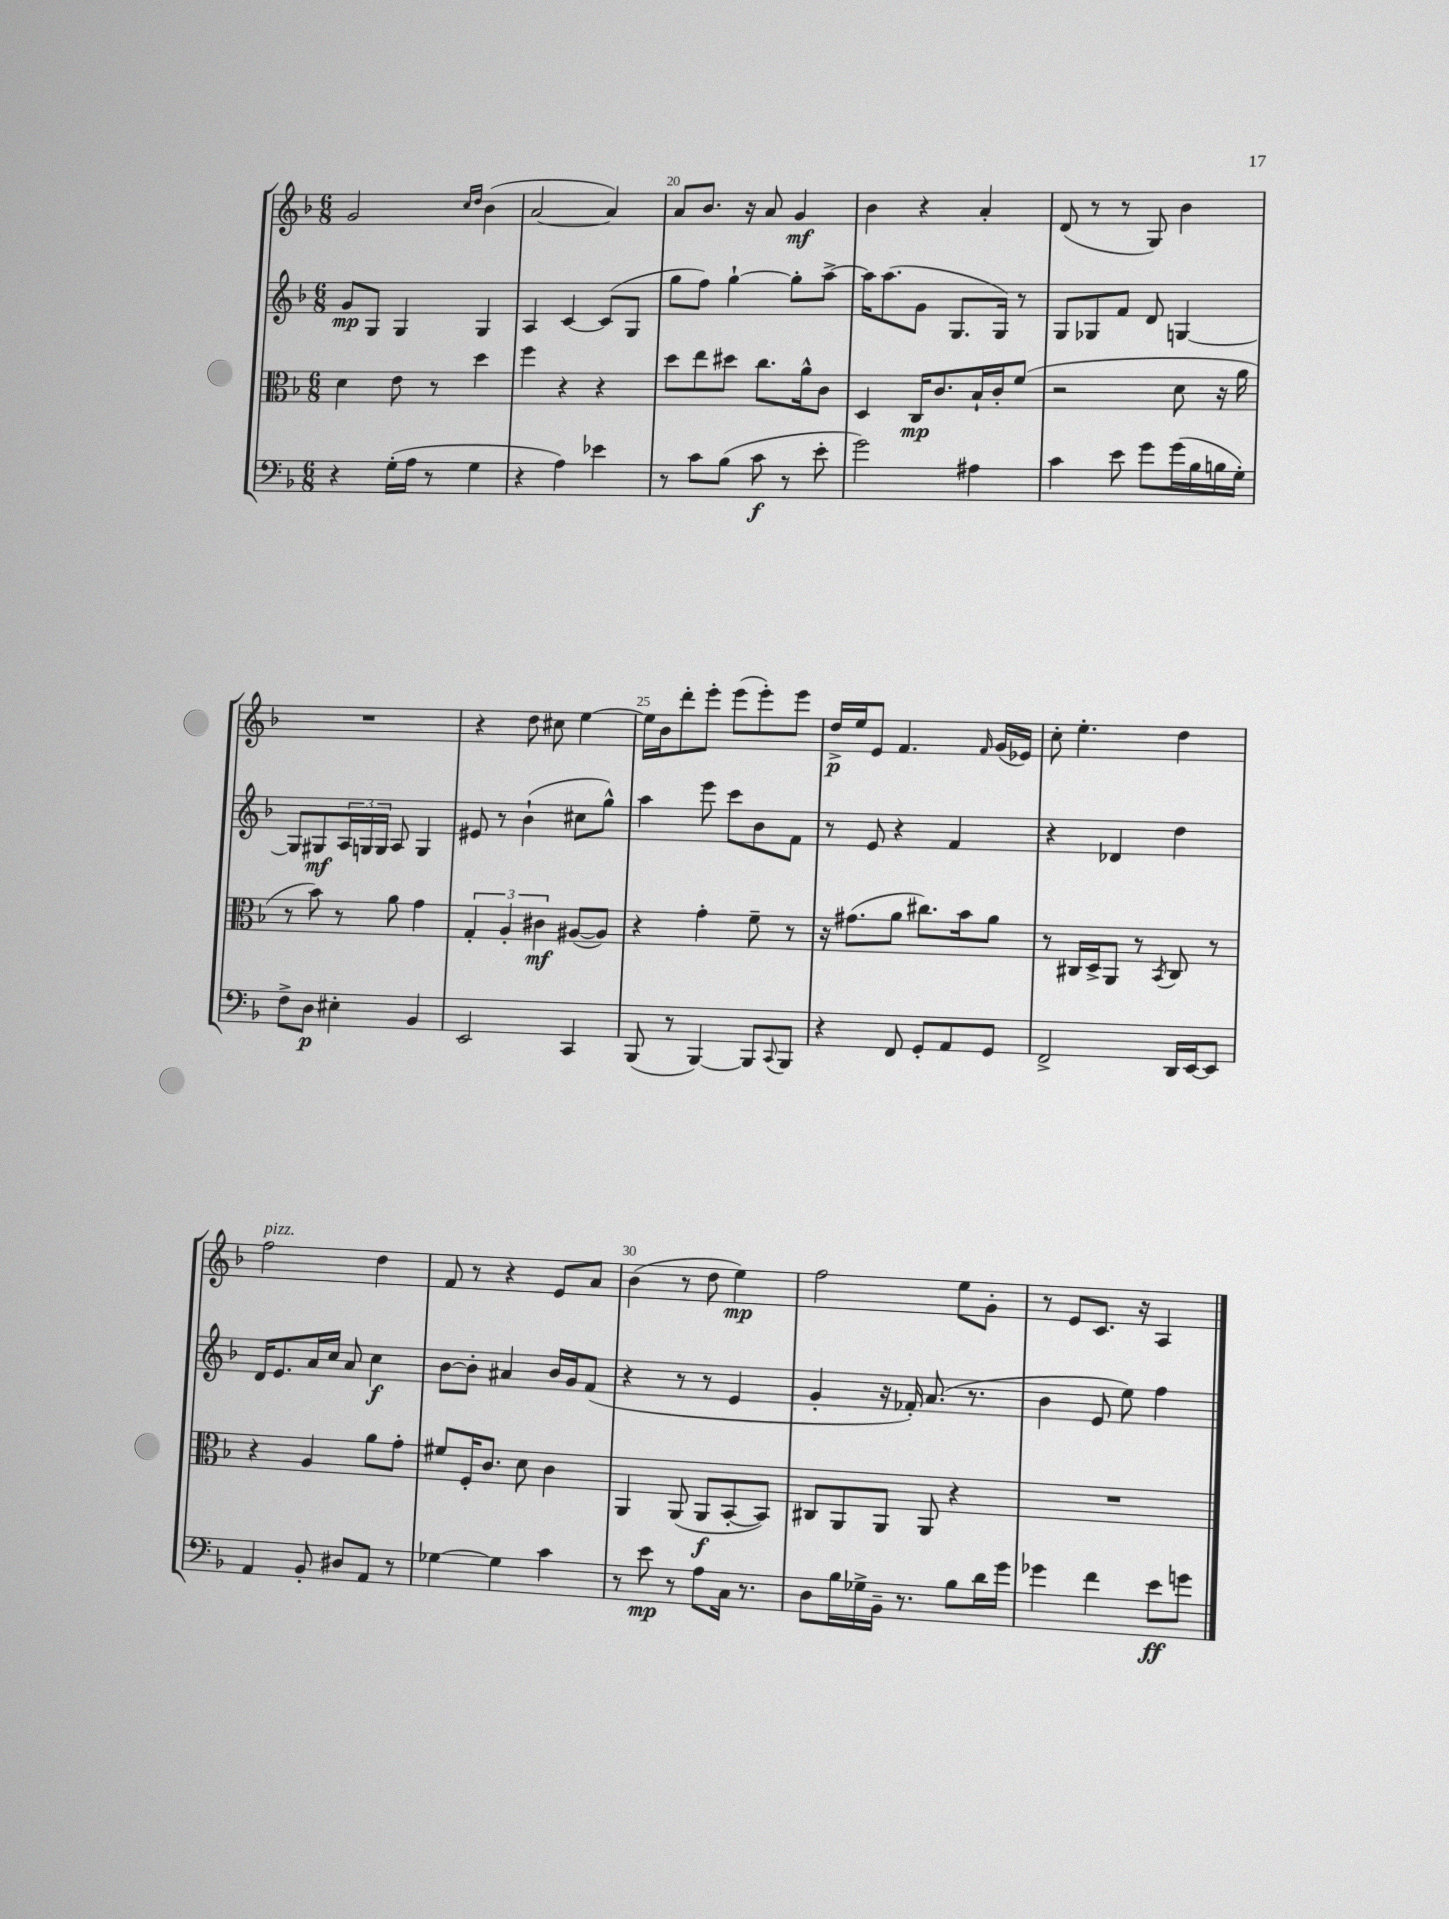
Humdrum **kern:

**kern	**kern	**kern	**kern
*staff4	*staff3	*staff2	*staff1
*clefF4	*clefC3	*clefG2	*clefG2
*k[b-]	*k[b-]	*k[b-]	*k[b-]
*M6/8	*M6/8	*M6/8	*M6/8
4r	4d	8g	2g
.	.	8G	.
(16G'	8e	4G	.
16A	.	.	.
8r	8r	.	.
.	.	.	16qqcc
.	.	.	16qqdd
4G	4dd	4G	(4b-
=	=	=	=
4r	4ff	4A	[2a
4A)	4r	[4c	.
4e-	4r	(8c]	4a])
.	.	8G	.
=	=	=	=
8r	8dd	8gg	8a
8c	8ee	8ff)	8.b-
(8B-	8dd#	[4gg`	.
.	.	.	16r
8c	8.cc	.	8a
8r	.	8gg']	4g
.	16a^^	.	.
8e'	8c	[8aa^	.
=	=	=	=
2g)	4D	16aa]	4b-
.	.	(8.aa	.
.	16C	8g	4r
.	8.c	.	.
.	.	8.G	.
4A#	16B-`	.	4a'
.	16c'	16G)	.
.	(8f	8r	.
=	=	=	=
4c	2r	8G	(8d
.	.	8G-	8r
8e	.	8f	8r
8g	.	8d	8G)
(16g	8d	[4G	4b-
16B-	.	.	.
16B	16r	.	.
16G')	16a	.	.
=	=	=	=
8F^	8r	8G]	2.r
8D	8b-)	8G#	.
4E#'	8r	24A	.
.	.	24G	.
.	.	24G	.
.	8a	8A	.
4BB-	4g	4G	.
=	=	=	=
2EE	6G'	8e#	4r
.	.	8r	.
.	6A'	.	.
.	.	(4b-`	8dd
.	6c#	.	.
.	.	.	8cc#
4CC	([8A#	8cc#	[4ee
.	8A#])	8gg^^)	.
=	=	=	=
(8BBB-	4r	4aa	16ee]
.	.	.	16b-
8r	.	.	8ddd'
[4BBB-)	4g'	8eee	8eee'
.	.	8ccc	(8eee
8BBB-]	8f~	8b-	8eee')
8qqCC	.	.	.
8BBB-	8r	8f	8eee
=	=	=	=
4r	16r	8r	16dd^
.	(8.g#	.	16ee
.	.	8e	8e
8FF	8a	4r	4.f
8GG'	8.cc#)	.	.
8AA	.	4f	.
.	16b-	.	.
.	.	.	16qqf
8GG	8a	.	(16g
.	.	.	16e-)
=	=	=	=
2FF^	8r	4r	8cc'
.	16C#	.	4.ee'
.	16D^	.	.
.	8AA	4d-	.
.	8r	.	.
.	8qBB-	.	.
16DD	8C#	4dd	4dd
[16EE	.	.	.
8EE]	8r	.	.
=	=	=	=
4AA	4r	16d	2ff
.	.	8.e	.
8BB-'	4A	16a	.
.	.	16cc	.
8D#	.	8a	.
8AA	8a	4cc	4dd
8r	8g'	.	.
=	=	=	=
[4G-	8f#	[8b-	8f
.	16F'	8b-']	8r
.	8.c	.	.
4G-]	.	4a#	4r
.	8d	.	.
4c	4c	16b-	8e
.	.	16g	.
.	.	(8f	8a
=	=	=	=
8r	4AA	4r	(4b-
8e	.	.	.
8r	(8AA	8r	8r
8A	8AA	8r	8dd
16C	[8BB-'	4e	4ee)
8.r	.	.	.
.	8BB-])	.	.
=	=	=	=
8D	8C#	4g'	2ff
16B-	8AA	.	.
16G-^	.	.	.
16BB-~	8AA	16r	.
8.r	.	16f-')	.
.	8AA	(8.a	.
8B-	4r	.	8ee
.	.	8.r	.
16d	.	.	8g'
16g	.	.	.
=	=	=	=
4g-	2.r	4b-	8r
.	.	.	8e
4f	.	8e	8.c
.	.	8ee)	.
.	.	.	16r
8e	.	4ff	4A
8g	.	.	.
==	==	==	==
*-	*-	*-	*-
